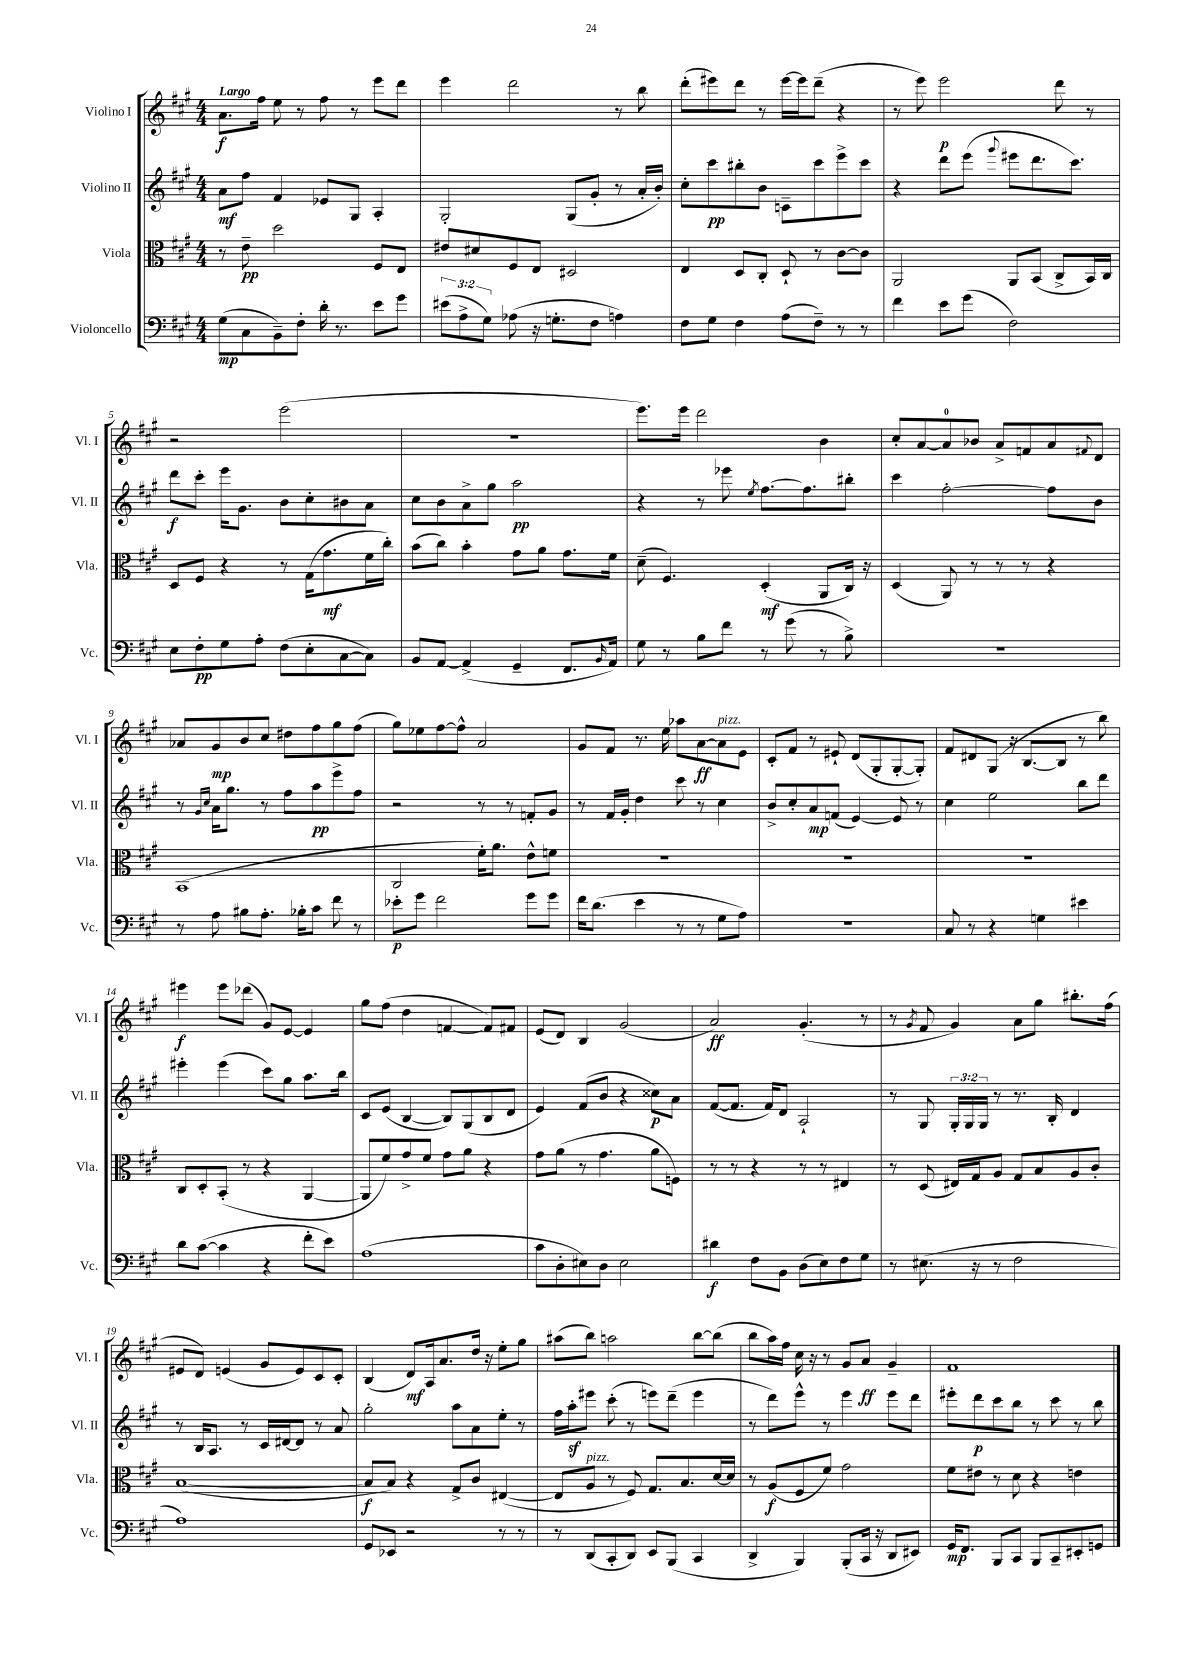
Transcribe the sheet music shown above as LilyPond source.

<<
\new StaffGroup <<
\new Staff = "s0" \with { instrumentName = "Violino I" shortInstrumentName = "Vl. I" } {
    \clef treble \key a \major \numericTimeSignature \time 4/4 \tempo "Largo"
    a'8.\f fis''16 e''8 r8 fis''8 r8 e'''8 d'''8 |
    e'''4 d'''2 r8 b''8 |
    d'''8-.( eis'''8) d'''8 r8 eis'''16~ eis'''16 d'''8--( r4 |
    r8 e'''8) e'''2\p d'''8 r8 |
    r2 e'''2( |
    r1 |
    e'''8.) e'''16 d'''2 b'4 |
    cis''8-. a'8~ a'8-0 bes'8 a'8-> f'8 a'8 \appoggiatura { fis'8 } d'8 |
    aes'8 gis'8\mp b'8 cis''8 dis''8 fis''8 gis''8 fis''8( |
    gis''8) ees''8 fis''8~ fis''8-^ a'2 |
    gis'8 fis'8 r8. e''16 aes''8 a'8~\ff a'8^\markup { \italic "pizz." } e'8 |
    cis'8-. fis'8 r8 eis'8-! d'8( gis8-. gis8~-. gis8-.) |
    fis'8 dis'8 gis8( r16 b8.~ b8 r8 b''8) |
    eis'''4\f eis'''8 des'''8( gis'8) e'8~ e'4 |
    gis''8 fis''8( d''4 f'4~ f'8) fis'8 |
    e'8( d'8) b4 gis'2( |
    a'2\ff) gis'4.-.( r8 |
    r8 \acciaccatura { gis'8 } fis'8 gis'4) a'8 gis''8 bis''8.-. fis''16( |
    eis'8 d'8) e'4( gis'8 e'8) cis'8 cis'8-. |
    b4( d'8\mf) a16 a'8. d''16 r16 e''8-. gis''8 |
    ais''8( b''8) a''2 b''8~ b''8( |
    b''8 a''16) fis''16 cis''16 r16 r8 gis'8 a'8\ff gis'4-- |
    fis'1 \bar "|." |
}
\new Staff = "s1" \with { instrumentName = "Violino II" shortInstrumentName = "Vl. II" } {
    \clef treble \key a \major \numericTimeSignature \time 4/4 \override Staff.TupletNumber.text = #tuplet-number::calc-fraction-text
    a'8\mf fis''8 fis'4 ees'8 gis8 a4-. |
    gis2-. gis8( gis'8-. r8 a'16-. b'16-.) |
    cis''8-. cis'''8\pp bis''8-. b'8 c'8-- cis'''8 e'''8-> cis'''8 |
    r4 d'''8 e'''8( \appoggiatura { gis'''8 } eis'''8 d'''8. cis'''8.) |
    d'''8\f cis'''8-. e'''16 gis'8. b'8 cis''8-. bis'8 a'8 |
    cis''8 b'8 a'8-> gis''8 a''2\pp |
    r4 r8 ees'''8 \acciaccatura { e''8 } fis''8.~ fis''8. bis''8-. |
    cis'''4 fis''2~-. fis''8 b'8 |
    r8 \grace { gis'16 cis''16 } a'16 gis''8. r8 fis''8 a''8\pp e'''8-> fis''8 |
    r2 r8 r8 f'8-. gis'8 |
    r8 fis'16 gis'16-. d''4 cis'''8 r8 cis''4 |
    b'8-> cis''8-. a'8\mp f'8( e'4~) e'8 r8 |
    cis''4 e''2 b''8 d'''8 |
    eis'''4-. eis'''4( cis'''8) gis''8 a''8. b''16 |
    cis'8 e'8( b4~ b8) gis8( b8 d'8 |
    e'4) fis'8( b'8 r4 cisis''8\p) a'8 |
    fis'8~( fis'8. fis'16) d'8 a2-! |
    r8 gis8 \tuplet 3/2 { gis16-. gis16 gis16 } r8 r8. b16-. d'4 |
    r8 b16 a8. r8 cis'16 dis'16~ dis'8 r8 a'8 |
    gis''2-. a''8 a'8 e''8-. r8 |
    fis''16 a''16-.\sf eis'''8 cis'''8-.( r8 e'''8) d'''8--( e'''4 |
    r8 d'''8) e'''8-^ r8 e'''4 e'''8 d'''8 |
    eis'''8-. d'''8\p cis'''8 b''8 r8 cis'''8 r8 b''8 \bar "|." |
}
\new Staff = "s2" \with { instrumentName = "Viola" shortInstrumentName = "Vla." } {
    \clef alto \key a \major \numericTimeSignature \time 4/4
    r8 e'8--\pp d''2 fis8 e8 |
    eis'8 dis'8 fis8 e8 dis2 |
    e4 d8 cis8-. d8-! r8 cis'8~ cis'8 |
    a,2 a,8 b,8( cis8-> b,16) cis16 |
    d8 fis8 r4 r8 gis16( gis'8.\mf fis'16 cis''16-.) |
    b'8( cis''8) b'4-. gis'8 a'8 gis'8. fis'16 |
    d'8--( fis4.) d4-.\mf( a,8 cis16) r16 |
    d4( a,8) r8 r8 r8 r4 |
    b,1( |
    cis2 fis'16-.) a'8. e'8-^ f'8 |
    R1 |
    R1 |
    R1 |
    cis8 d8-. b,8-.( r8 r4 a,4~ |
    a,8 fis'8) gis'8-> fis'8 gis'8 a'8 r4 |
    gis'8 a'8( r8 gis'4. a'8 f8) |
    r8 r8 r4 r8 r8 eis4 |
    r8 d8( eis16) gis16 a8 gis8 b8 a8 cis'8-. |
    b1~( |
    b8\f b8) r4 gis8-> cis'8 eis4~( |
    eis8 a8^\markup { \italic "pizz." } r8 fis8) gis8. b8. d'16~ d'16 |
    r8 a8\f( fis8 fis'8) gis'2 |
    fis'8 eis'8 r8 d'8 r4 e'4 \bar "|." |
}
\new Staff = "s3" \with { instrumentName = "Violoncello" shortInstrumentName = "Vc." } {
    \clef bass \key a \major \numericTimeSignature \time 4/4 \override Staff.TupletNumber.text = #tuplet-number::calc-fraction-text
    gis8\mp( cis8 b,8--) fis8-. d'16-. r8. e'8 gis'8 |
    \tuplet 3/2 { eis'8( a8-> gis8) } aes8( r16 g8.-. fis8 a4) |
    fis8 gis8 fis4 a8( fis8--) r8 r8 |
    fis'4 e'8 gis'8( fis2) |
    e8 fis8-.\pp gis8 a8-. fis8( e8-. cis8~ cis8) |
    b,8 a,8~ a,4->( gis,4-- fis,8. \grace { b,16 } a,16) |
    gis8 r8 b8 fis'8 r8 gis'8( r8 b8->) |
    R1 |
    r8 a8 bis8 a8.-. bes16-. cis'8 fis'8 r8 |
    ees'8-.\p gis'8 fis'2 gis'8 gis'8 |
    fis'16 d'8.( e'4 r8 r8 gis8 a8) |
    R1 |
    cis8 r8 r4 g4 eis'4 |
    d'8 cis'8~( cis'4 r4 fis'8-. e'8) |
    a1( |
    cis'8 d8-. eis8) d8 eis2 |
    dis'4\f fis8 b,8 d8( e8) fis8 gis8 |
    r8 eis8.( r16 r8 fis2 |
    a1) |
    gis,8 ees,8 r2 r8 r8 |
    r8 d,8( cis,8-. d,8) e,8 b,,8( cis,4 |
    d,4-> b,,4) b,,8-.( cis,16 r16 d,8 eis,8) |
    gis,16\mp fis,8. b,,8 cis,8 b,,8 cis,8-- eis,8-. g,8 \bar "|." |
}
>>
>>
